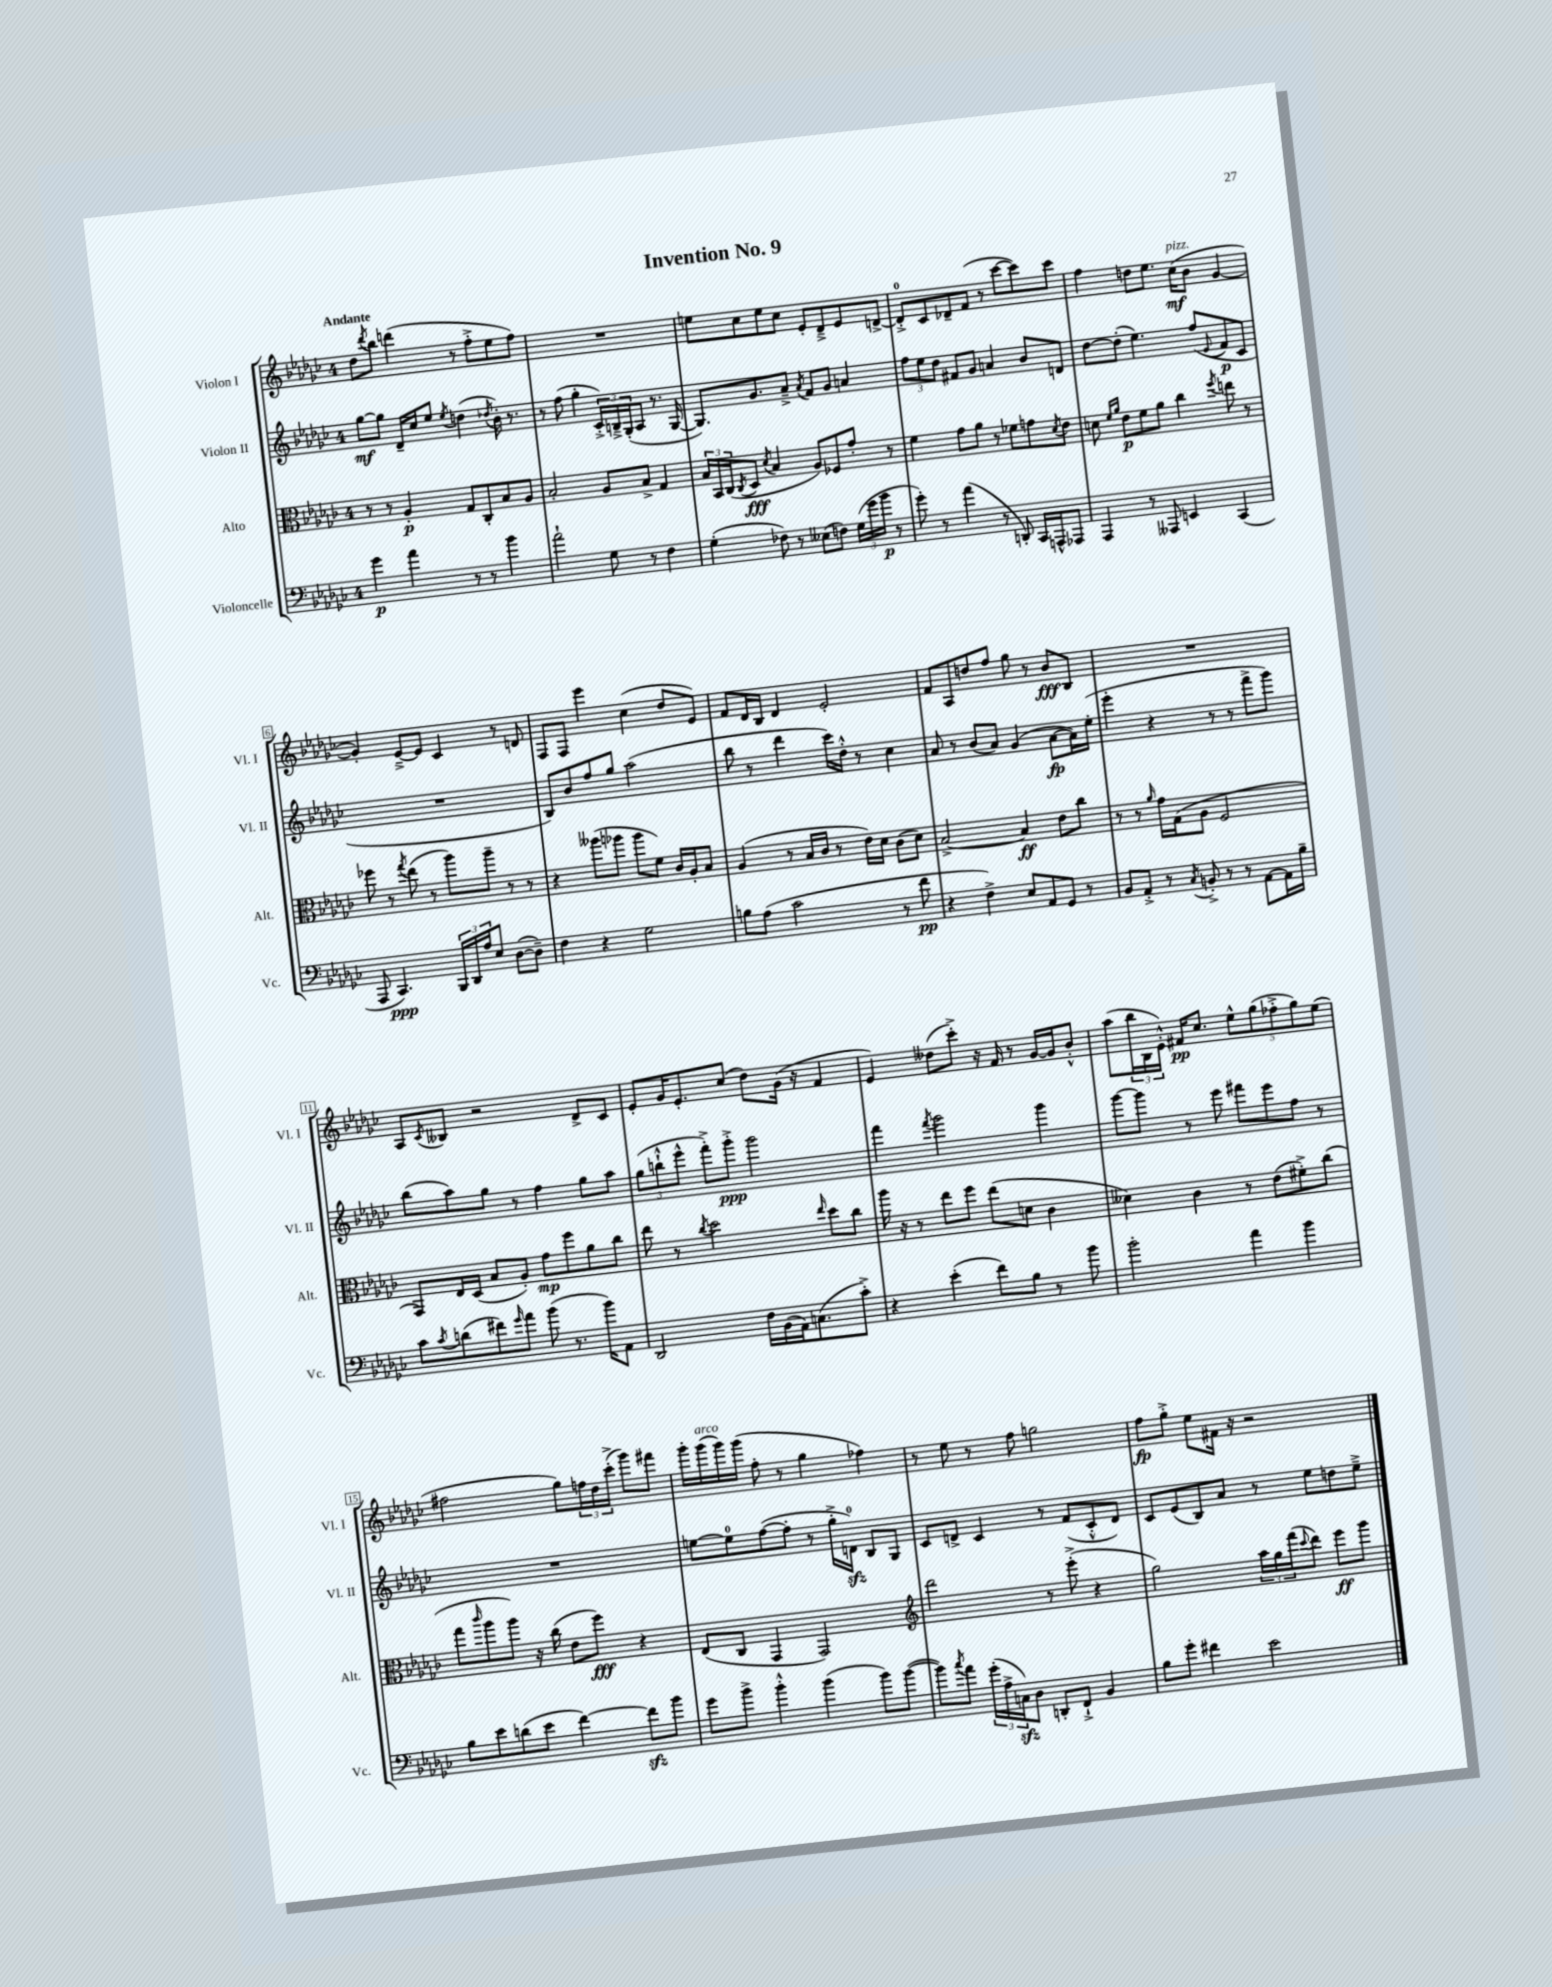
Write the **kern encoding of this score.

**kern	**kern	**kern	**kern
*staff4	*staff3	*staff2	*staff1
*clefF4	*clefC3	*clefG2	*clefG2
*k[b-e-a-d-g-c-]	*k[b-e-a-d-g-c-]	*k[b-e-a-d-g-c-]	*k[b-e-a-d-g-c-]
*M4/4	*M4/4	*M4/4	*M4/4
4g-	8r	[8gg-	8dd-
.	.	.	8qddd-
.	8r	8gg-]	8bb-
4a-	4A-'	16d-~	(4ddd
.	.	16cc-	.
.	.	8ee-	.
.	.	8qee-	.
8r	8G-	(4dd	8r
8r	8C-'	.	8ff'^
.	.	8qdd-	.
4b-	8B-	16b-')	8ee-
.	.	8.r	.
.	8A-	.	8ff)
=	=	=	=
2a-`	2B-'	8r	1r
.	.	(8ff	.
.	.	4gg-'	.
8G-	8A-	24c-'^)	.
.	.	24B~^	.
.	.	(24G-'	.
8r	8B-^	8A-	.
4F	4G-	8.r	.
.	.	[16G-	.
=	=	=	=
(4G-'	24B-	8.G-])	8ee
.	24BB-	.	.
.	(24C-	.	.
.	8qC-	.	.
.	8D-	.	8cc-
.	.	8.g-	.
.	8qd-	.	.
8F-)	4B-	.	8ee
8r	.	8a-~^	8cc-
.	.	8qa-	.
(8E--	8A-)	8f	8e-'
8F)	8F-	8g-	8d-~^
(24G-	8g-'	4a	8e-
24g-	.	.	.
24b-	.	.	.
8r	8r	.	[8d^
=	=	=	=
8g-')	4f	12ff	8d'^]
.	.	12ee-	.
8r	.	.	8c-
.	.	12dd-	.
(4a-	8g-	8f#	8d-~
.	8a-	8g-	(8f
8r	8r	4a	8r
8DD')	8f-	.	[8ccc-
16CC-	8g	8b-	8ccc-])
16AAA^^	.	.	.
.	8qd-	.	.
8AAA-	8e-	8d	8ccc-
=	=	=	=
4AAA-	8d	[8dd-	4ff
.	16qqf	.	.
.	16qqa-	.	.
.	8e-	(8dd-']	.
8r	8f	4.ee-)	8dd
8AAA--	8a-	.	8.ee-
4EE	4cc-	.	.
.	.	.	(16cc-
.	.	(8ff	8b-
.	8qff	8qqe-	.
(4CC-	8ee	8f	[4g-
.	8r	8c-	.
=	=	=	=
8AAA-	8ff-	1r	4g-'])
4.CC-)	8r	.	.
.	8qgg-	.	.
.	(8ee-	.	[8e-~^
.	8r	.	8e-]
24BBB-	8aa-)	.	4c-
24DD-	.	.	.
24A-	.	.	.
8E-	8aa-~	.	.
([8D-	8r	.	8r
8D-~])	8r	.	8d
=	=	=	=
4F	4r	8B-)	8F
.	.	8b-	8F
4r	(8aa--	8ff	4eee-
.	8aa-	8gg-	.
2G-	8aa-	(2aa-	(4cc-
.	8f)	.	.
.	16c-	.	8dd-
.	16A-'	.	.
.	8B-	.	8e-)
=	=	=	=
8B	(4A-	8bb-	8f
(8A-	.	8r	16d-
.	.	.	16B-
2c-	8r	4ddd-	4d-
.	16B-	.	.
.	16c-	.	.
.	8r	16ccc-)	2e-'
.	.	16dd-'^^	.
.	16e-)	8r	.
.	16d-	.	.
8r	(8c-	4cc-	.
8f	8d-)	.	.
=	=	=	=
4r	[2B-^	8a-	8f
.	.	8r	8A-
4F^)	.	(8b-	8dd
.	.	8a-)	8ff
8E-	4B-]	(4g-	8gg-
8AA-	.	.	8r
8GG-	8e-	[8a-	8b-
8r	8cc-	16a-])	8B-
.	.	(16ee-'	.
=	=	=	=
8BB-	8r	4eee-'	1r
8AA-'^	8r	.	.
.	16qqa-	.	.
8r	16g-	4r	.
.	(16G-	.	.
8qC-	.	.	.
8BB'^	8A-	.	.
8r	2F	8r	.
8r	.	8r	.
[8AA-	.	8fff^	.
16AA-]	.	8ggg-)	.
16B-~	.	.	.
=	=	=	=
8c-	8GG-)	(8bb-	8A-
8qc-	.	.	8qc-
(8d	16E-	8aa-)	8B--
.	(16D-	.	.
8f#)	8B-	8gg-	2r
16qqg-	.	.	.
8a-	8A-')	8r	.
(8b-	8g-	4ff	.
8.r	8ff	.	.
.	8a-	8gg-	8d-^
16b-)	.	.	.
8AA-	8cc-	8aa-	8c-
=	=	=	=
2DD-	8ee-	(12gg-	8e-'
.	.	12bb`^^	.
.	8r	.	16g-
.	.	12eee-^^	.
.	.	.	8.e-'
.	8qcc-	.	.
.	2dd-	8fff'^)	.
.	.	8ggg-'^	(8cc-
16F	.	2ggg-	8dd-)
(16BB-	.	.	.
16AA-)	.	.	(16g-
(8.C	.	.	16r
.	16qqee-	.	.
.	8dd-	.	4f
8c-'^)	8cc-	.	.
=	=	=	=
4r	16aa-	4fff	4e-)
.	16r	.	.
.	8r	.	.
.	.	8qfff	.
(4e-'	8ee-	2ggg-	(8dd--
.	8ff	.	8ccc-'^)
8f)	(8ee-	.	16r
.	.	.	16f
8B-	8d	.	8r
8r	4c-	4ggg-	[16g-
.	.	.	16g-]
8b-	.	.	8b-'^^
=	=	=	=
2b-'	4d--)	[8ggg-	(8aa-
.	.	8ggg-]	24bb-
.	.	.	24B-
.	.	.	24e-'^^)
.	4c-	8r	16f#
.	.	.	8.cc-
.	.	8eee-	.
4a-	8r	8fff#	10ee-^^
.	.	.	(10gg-
.	(8e-	8eee-	.
.	.	.	10ff-'^
4b-	8f#'^)	8ff	.
.	.	.	10gg-)
.	(8cc-	8r	.
.	.	.	(10ee-
=	=	=	=
8B-	8gg-	1r	2ff#
.	16qqccc-	.	.
8e-	8aa-	.	.
(8d	8aa-)	.	.
8e-	16r	.	.
.	(16cc-	.	.
[4f)	8e-	.	8gg-)
.	8ff)	.	24ff
.	.	.	24dd-
.	.	.	(24ccc-'^
8f]	4r	.	8ggg-)
8b-	.	.	8fff#
=	=	=	=
8g-	(8E-	[8ee	16ggg-'
.	.	.	(16ggg-
8b-^	8C-	8ee]	16ggg-)
.	.	.	(16ggg-
4b-'^^	4GG-	([8ff	8ff'
.	.	8ff']	8r
(4b-	2GG-)	8r	4gg-
.	.	16gg-'^	.
.	.	16d)	.
8b-)	.	8B-	4ff-)
([8b-	.	8G-	.
=	=	=	=
*	*clefG2	*	*
8b-])	2ddd-	8c-	8r
8qcc-	.	.	.
8a-	.	8d^	8ee-
(24g-'	.	4c-	8r
24A-^	.	.	.
24C)	.	.	.
8D-	.	.	8ff
8DD'	8r	8r	2gg
8FF`^	(8eee-'^	(8f	.
4BB-	4r	8c-'^^	.
.	.	8d)	.
=	=	=	=
8B-	2gg-)	8c-	8ff
8g-'	.	(8e-	8gg-'^
4f#	.	8B-)	8ee-
.	.	8a-	16f#
.	.	.	16r
2e-	24aa-	8r	2r
.	24gg-	.	.
.	(24fff	.	.
.	8qqccc-	.	.
.	8ddd-)	8ee-	.
.	8eee-	8dd	.
.	8ggg-	8ee-~^	.
==	==	==	==
*-	*-	*-	*-
